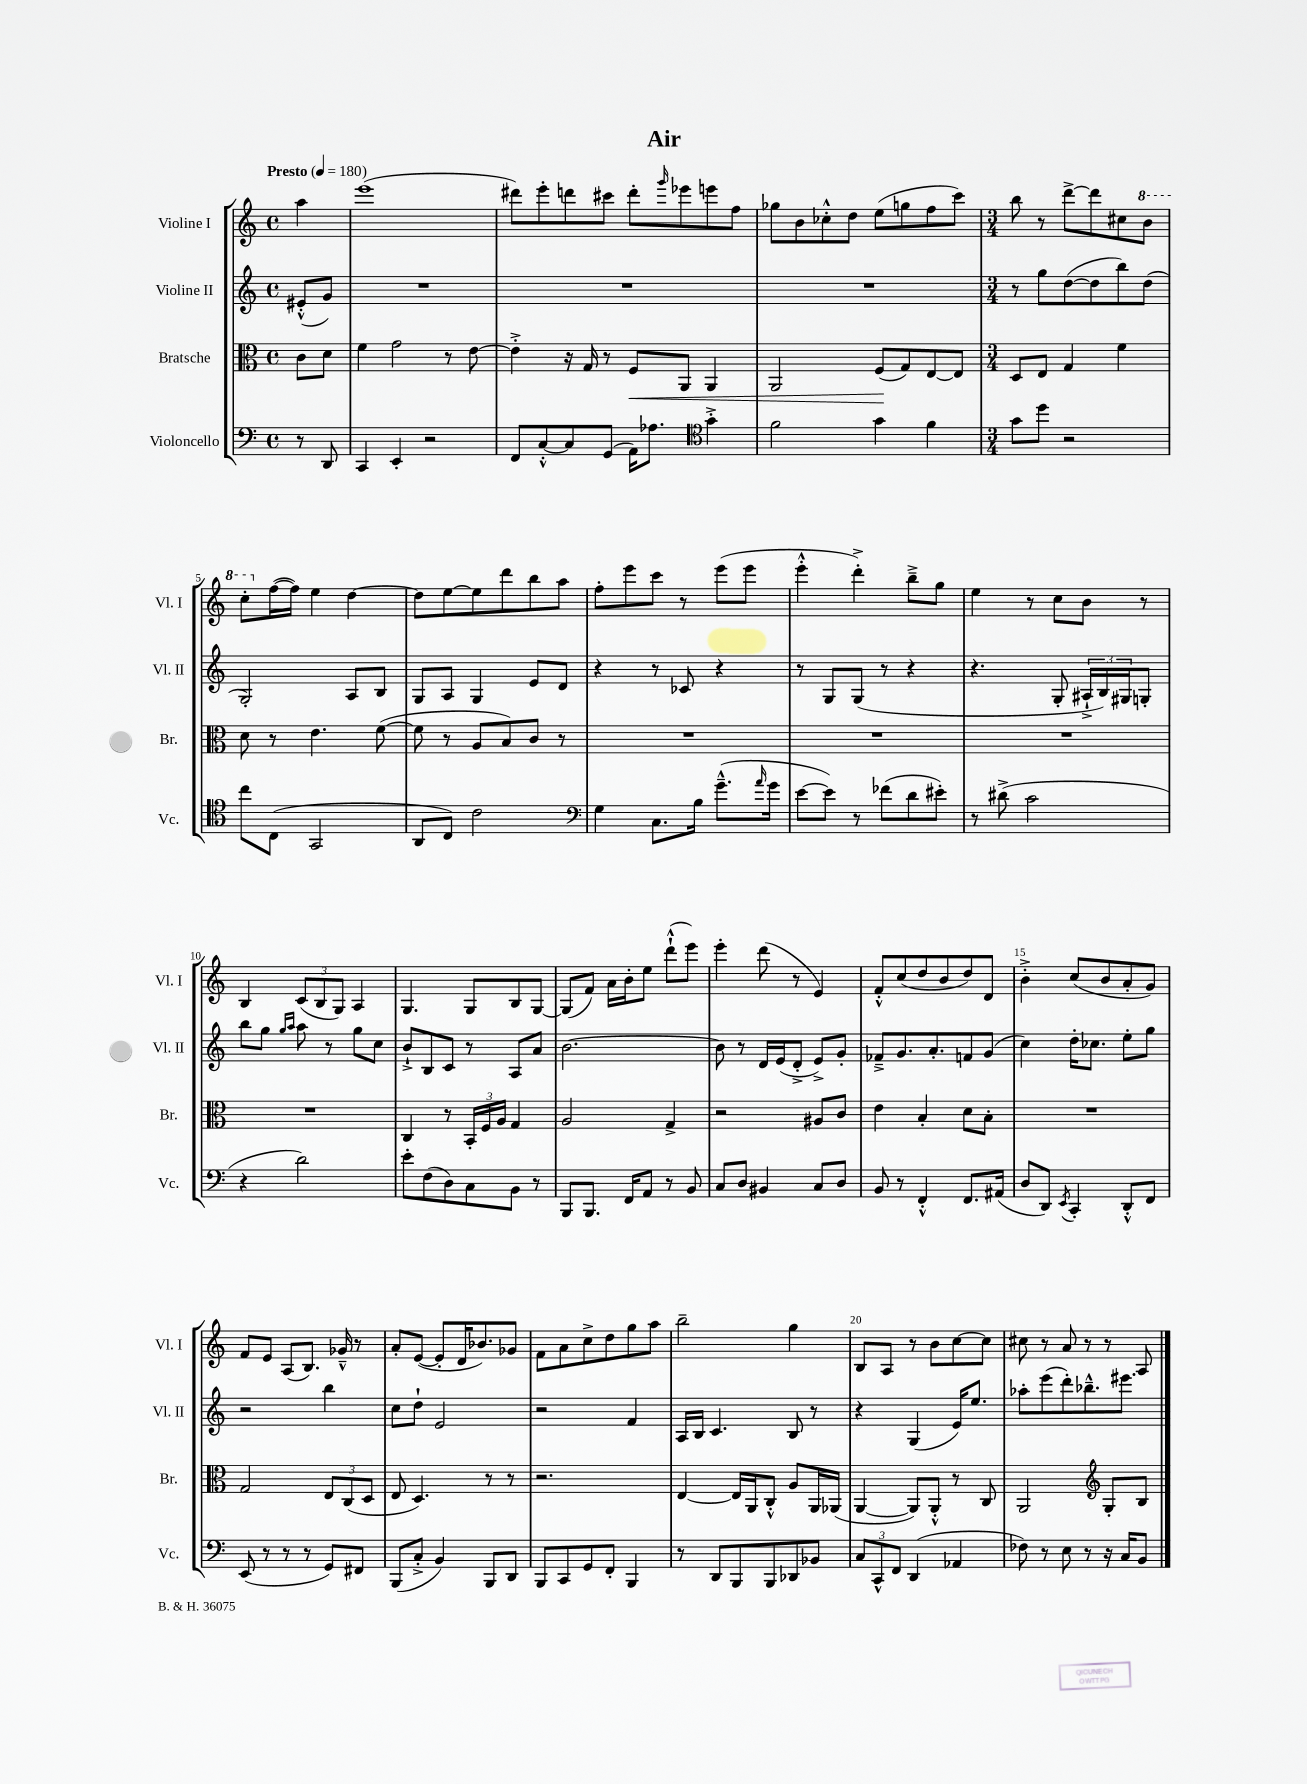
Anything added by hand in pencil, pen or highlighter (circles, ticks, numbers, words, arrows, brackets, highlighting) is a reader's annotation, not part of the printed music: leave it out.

**kern	**kern	**dynam	**kern	**kern
*part4	*part3	*part3	*part2	*part1
*staff4	*staff3	*staff3	*staff2	*staff1
*I"Violoncello	*I"Bratsche	*	*I"Violine II	*I"Violine I
*I'Vc.	*I'Br.	*	*I'Vl. II	*I'Vl. I
*clefF4	*clefC3	*	*clefG2	*clefG2
*k[]	*k[]	*	*k[]	*k[]
*M4/4	*M4/4	*	*M4/4	*M4/4
*met(c)	*met(c)	*	*met(c)	*met(c)
*MM180	*MM180	*	*MM180	*MM180
=	=	=	=	=
!	!	!	!	!LO:TX:a:B:t=Presto
8r	8c\L	.	(8e#X'^^/L	4aa\
8DD/	8d\J	.	8g/J)	.
=1	=1	=1	=1	=1
4CC/	4f\	.	1r	(1eee
4EE'/	2g\	.	.	.
2r	.	.	.	.
.	8r	.	.	.
.	[8e\	.	.	.
=2	=2	=2	=2	=2
8FF/L	4e'^\]	.	1r	8ddd#X\L)
[8C'^^/	.	.	.	8eee'\
8C/]	16r	.	.	8dddn\
.	16G/	.	.	.
(8GG/J	8r	.	.	8ccc#X\J
!	!	!LO:HP:b	!	!
16AA\KL)	8F/L	<	.	8ddd'\L
8.A-X\J	.	.	.	.
.	.	.	.	16qqggg/
.	8AA/J	.	.	8eee-X\
*clefC4	*	*	*	*
4g'^\	4AA/	.	.	8eeen\
.	.	.	.	8ff\J
=3	=3	=3	=3	=3
2f\	2AA/	.	1r	8gg-X\L
.	.	.	.	8b\
.	.	.	.	8cc-X'^^\
.	.	.	.	8dd\J
4g\	(8F/L	.	.	(8ee\L
.	8G/)	[	.	8ggn\
4f\	[8E/	.	.	8ff\
.	8E/J]	.	.	8ccc\J)
=4	=4	=4	=4	=4
*M3/4	*M3/4	*	*M3/4	*M3/4
8g\L	8D/L	.	8r	8bb\
8dd\J	8E/J	.	8gg\L	8r
2r	4G/	.	([8dd\	[8ddd^\L
.	.	.	8dd\]	8ddd\]
.	4f\	.	8bb\)	8cc#X\
*	*	*	*	*8va
.	.	.	(8dd\J	8bb\J
!!LO:LB:g=z
=5	=5	=5	=5	=5
8cc\L	8d\	.	2G'/)	8ccc'\L
*	*	*	*	*X8va
(8C\J	8r	.	.	([16ff\L
.	.	.	.	16ff\JJ])
2GG/	4.e\	.	.	4ee\
.	.	.	8A/L	[4dd\
.	([8f\	.	8B/J	.
=6	=6	=6	=6	=6
8AA/L	8f\]	.	8G/L	8dd\L]
8C/J)	8r	.	8A/J	[8ee\
2c\	8A/L	.	4G/	8ee\]
.	8B/)	.	.	8ddd\
.	8c/J	.	8e/L	8bb\
.	8r	.	8d/J	8aa\J
=7	=7	=7	=7	=7
*clefF4	*	*	*	*
4G\	2.r	.	4r	8ff'\L
.	.	.	.	8eee\
8.C\L	.	.	8r	8ccc\J
.	.	.	8c-X/	8r
16B\Jk	.	.	.	.
(8.g~^^\L	.	.	4r	(8eee\L
.	.	.	.	8eee\J
16qqa/	.	.	.	.
16g\Jk	.	.	.	.
=8	=8	=8	=8	=8
[8e\L	2.r	.	8r	4eee'^^\
8e\J])	.	.	8G/L	.
8r	.	.	(8G/J	4ddd'^\)
(8f-X\L	.	.	8r	.
8d\	.	.	4r	8bb~^\L
8e#X'\J)	.	.	.	8gg\J
=9	=9	=9	=9	=9
8r	2.r	.	4.r	4ee\
(8d#X^\	.	.	.	.
2c\	.	.	.	8r
.	.	.	8G'/	8cc\L
.	.	.	24A#X`^/LL	8b\J
.	.	.	24B/)	.
.	.	.	24G#X/J	.
.	.	.	8Gn'/J	8r
!!LO:LB:g=z
=10	=10	=10	=10	=10
4r	2.r	.	8bb\L	4B/
.	.	.	8gg\J	.
.	.	.	16qqgg/LL	.
.	.	.	16qqaa/JJ	.
2d\)	.	.	8aa\	(12c/L
.	.	.	.	12B/
.	.	.	8r	.
.	.	.	.	12G/J)
.	.	.	8gg\L	4A/
.	.	.	8cc\J	.
=11	=11	=11	=11	=11
8e'\L	4C/	.	8b`^/L	4.G/
(8F\	.	.	8B/	.
8D\)	8r	.	8c/J	.
8C\	24BB'/LL	.	8r	8G/L
.	24F/	.	.	.
.	24A/JJ	.	.	.
8BB\J	4G/	.	8A/L	8B/
8r	.	.	8a/J	[8G/J
=12	=12	=12	=12	=12
8BBB/L	2A/	.	[2.b\	(8G/L]
8.BBB/J	.	.	.	8f/J)
.	.	.	.	16a\LL
16FF/KL	.	.	.	16b'\J
8AA/J	.	.	.	8ee\J
8r	4G^/	.	.	(8ddd`^^\L
8BB/	.	.	.	8eee\J)
=13	=13	=13	=13	=13
8C/L	2r	.	8b\]	4eee'\
8D/J	.	.	8r	.
4BB#X/	.	.	16d/LL	(8ddd\
.	.	.	(16e/J	.
.	.	.	8d'^/J	8r
8C/L	8A#X/L	.	8e^/L)	4e/)
8D/J	8c/J	.	8g'/J	.
=14	=14	=14	=14	=14
8BB/	4e\	.	8f-X~^/L	8f'^^/L
8r	.	.	8.g/	(8cc/
4FF'^^/	4B'/	.	.	8dd/
.	.	.	8.a'/	.
.	.	.	.	8b/
8.FF/L	8d\L	.	8fn/	8dd/)
.	8B'\J	.	(8g/J	8d/J
(16AA#X/Jk	.	.	.	.
=15	=15	=15	=15	=15
8D/L	2.r	.	4cc\)	4b'^\
8DD/J)	.	.	.	.
8qEE/	.	.	.	.
4CC'/	.	.	16dd'\KL	(8cc/L
.	.	.	8.cc-X\J	.
.	.	.	.	8b/
8DD'^^/L	.	.	8ee'\L	8a'/
8FF/J	.	.	8gg\J	8g/J)
!!LO:LB:g=z
=16	=16	=16	=16	=16
(8EE/	2G/	.	2r	8f/L
8r	.	.	.	8e/J
8r	.	.	.	(8A/L
8r	.	.	.	8.B/J)
8GG/L)	12E/L	.	4bb\	.
.	.	.	.	16g-X~^^/
.	(12C/	.	.	.
8FF#X/J	.	.	.	8r
.	12D/J	.	.	.
=17	=17	=17	=17	=17
(8BBB/L	8E/	.	8cc\L	8a'/L
8C'^/J	4.D/)	.	8dd`\J	([8e/J
4BB/)	.	.	2e/	8e'/L]
.	.	.	.	16d/K
.	.	.	.	8.b-X/)
8BBB/L	8r	.	.	.
8DD/J	8r	.	.	8g-X/J
=18	=18	=18	=18	=18
8BBB/L	2.r	.	2r	8f\L
8CC/	.	.	.	8a\
8GG/	.	.	.	8cc^\
8FF'/J	.	.	.	8dd\
4BBB/	.	.	4f/	8gg\
.	.	.	.	8aa\J
=19	=19	=19	=19	=19
8r	[4E/	.	16A/LL	2bb~\
.	.	.	16B/JJ	.
8DD/L	.	.	4.c/	.
8BBB/	16E/LL]	.	.	.
.	16AA/J	.	.	.
8BBB/	8C'^^/J	.	.	.
8DD-X/	8A/L	.	8B/	4gg\
8BB-X/J	16AA/L	.	8r	.
.	(16AA-X/JJ	.	.	.
=20	=20	=20	=20	=20
12C/L	[4AA/	.	4r	8B/L
12CC^^/	.	.	.	.
.	.	.	.	8A/J
12FF/J	.	.	.	.
(4DD/	8AA/L])	.	(4G/	8r
.	8AA'^^/J	.	.	8b\L
4AA-X/	8r	.	16e/KL)	[8cc\
.	.	.	8.ee/J	.
.	8C/	.	.	8cc\J]
=21	=21	=21	=21	=21
8F-X\)	2AA/	.	8aa-X'\L	8cc#X\
8r	.	.	(8eee\	8r
8E\	.	.	8ddd'\)	8a/
8r	.	.	8.bb-X~^^\	8r
*	*clefG2	*	*	*
16r	8G'/L	.	.	8r
16C/KL	.	.	8.eee#X\J	.
8BB/J	8B/J	.	.	8A/
==	==	==	==	==
*-	*-	*-	*-	*-
